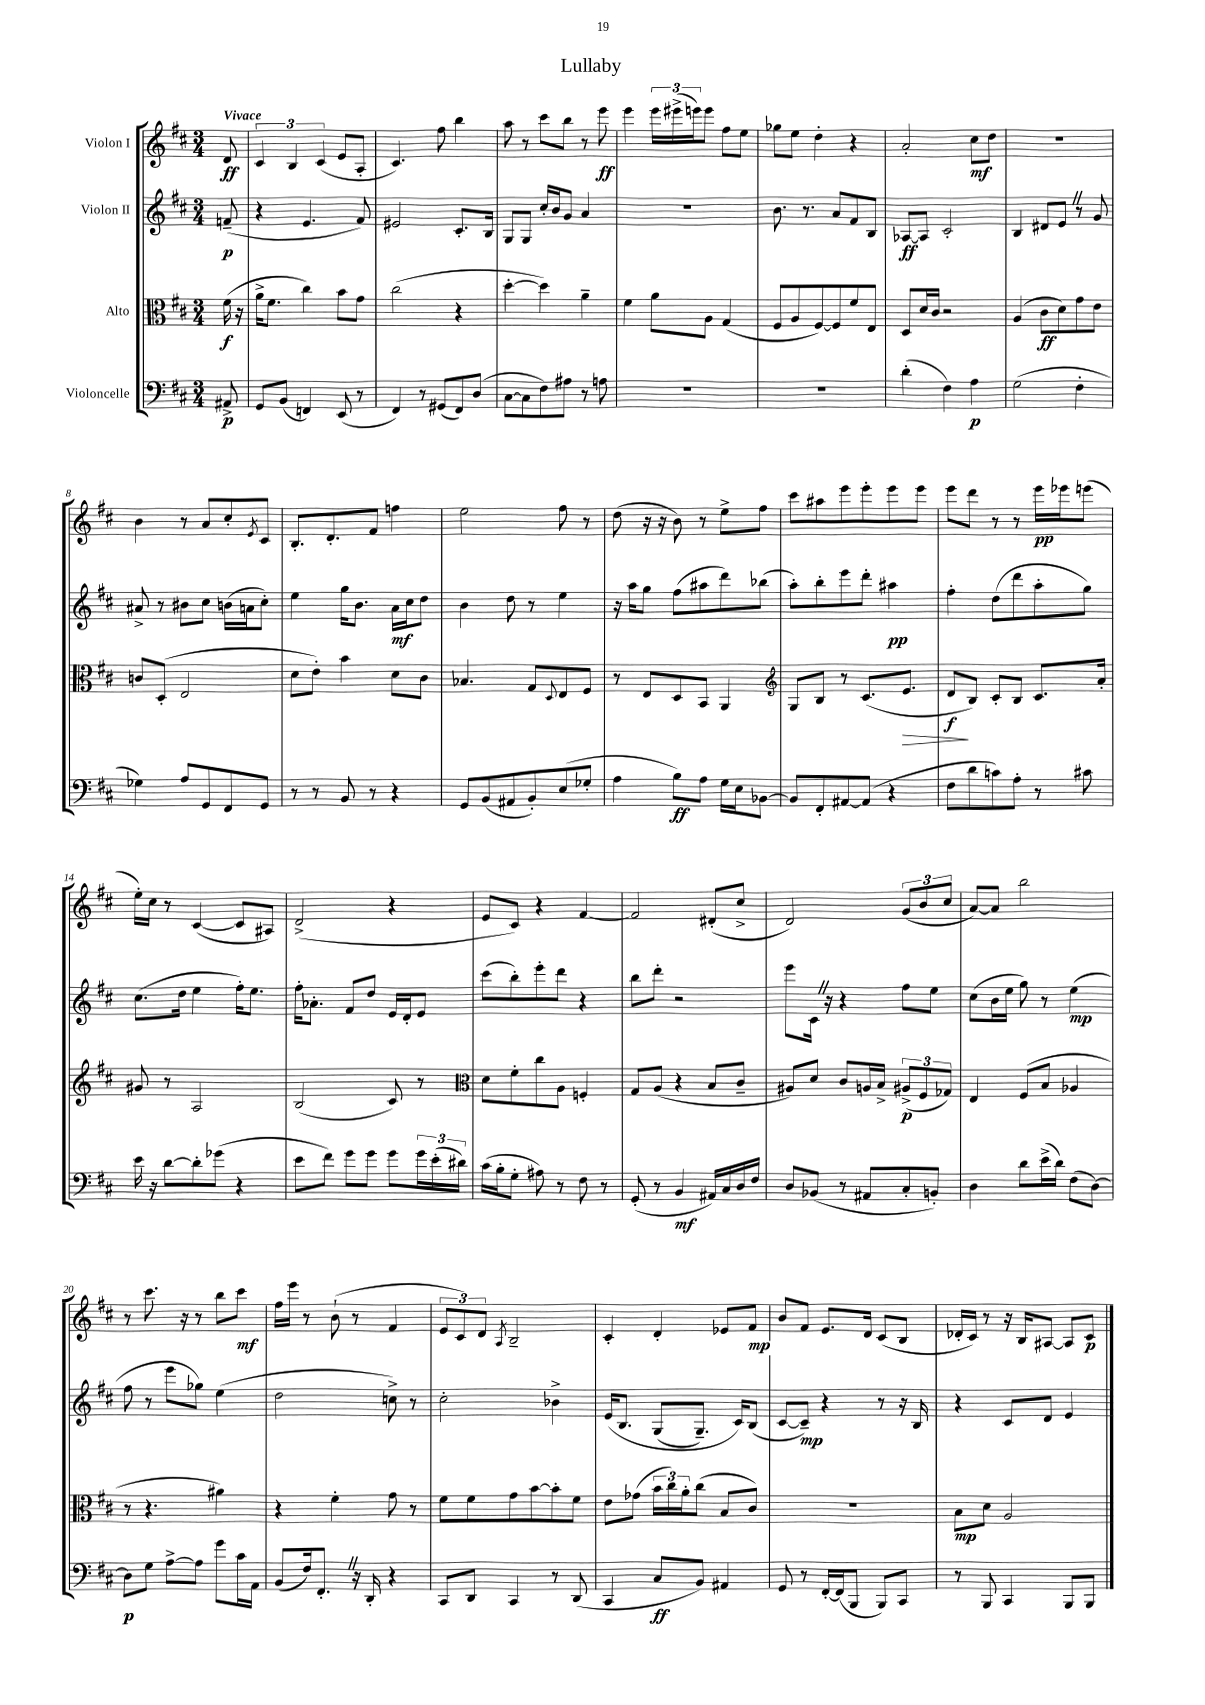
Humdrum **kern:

**kern	**dynam	**kern	**dynam	**kern	**dynam	**kern	**dynam
*part4	*part4	*part3	*part3	*part2	*part2	*part1	*part1
*staff4	*staff4	*staff3	*staff3	*staff2	*staff2	*staff1	*staff1
*I"Violoncelle	*	*I"Alto	*	*I"Violon II	*	*I"Violon I	*
*clefF4	*	*clefC3	*	*clefG2	*	*clefG2	*
*k[f#c#]	*	*k[f#c#]	*	*k[f#c#]	*	*k[f#c#]	*
*M3/4	*	*M3/4	*	*M3/4	*	*M3/4	*
=	=	=	=	=	=	=	=
!	!	!	!	!	!	!LO:TX:a:B:t=Vivace	!
8AA#X^/	p	(16f#\	f	(8fn~/	p	8d/	ff
.	.	16r	.	.	.	.	.
=1	=1	=1	=1	=1	=1	=1	=1
8GG/L	.	16a^\KL	.	4r	.	6c#/	.
.	.	8.f#\J	.	.	.	.	.
(8BB/J	.	.	.	.	.	.	.
.	.	.	.	.	.	6B/	.
4FFn/)	.	4cc#\)	.	4.e/	.	.	.
.	.	.	.	.	.	(6c#/	.
(8EE/	.	8b\L	.	.	.	8e/L	.
8r	.	8g\J	.	8f#/)	.	8A'/J	.
=2	=2	=2	=2	=2	=2	=2	=2
4FF#/)	.	(2cc#\	.	2e#X/	.	4.c#/)	.
8r	.	.	.	.	.	.	.
(8GG#X/L	.	.	.	.	.	8ff#\	.
8FF#/)	.	4r	.	8.c#'/L	.	4bb\	.
(8D/J	.	.	.	.	.	.	.
.	.	.	.	16B/Jk	.	.	.
=3	=3	=3	=3	=3	=3	=3	=3
[8C#\L	.	[4dd'\	.	8G/L	.	8aa\	.
8C#\]	.	.	.	8G/J	.	8r	.
8F#\)	.	4dd\])	.	16cc#'/LL	.	8ccc#\L	.
.	.	.	.	16b/J	.	.	.
8A#X\J	.	.	.	8g/J	.	8bb\J	.
8r	.	4a~\	.	4a/	.	8r	.
8An\	.	.	.	.	.	8eee\	ff
=4	=4	=4	=4	=4	=4	=4	=4
2.r	.	4f#\	.	2.r	.	4eee\	.
.	.	8a\L	.	.	.	24eee\LL	.
.	.	.	.	.	.	(24eee#X^\	.
.	.	.	.	.	.	24eeen\J)	.
.	.	8A\J	.	.	.	8eee\J	.
.	.	(4G/	.	.	.	8ff#\L	.
.	.	.	.	.	.	8ee\J	.
=5	=5	=5	=5	=5	=5	=5	=5
2.r	.	8F#/L	.	8.b\	.	8gg-X\L	.
.	.	8A/	.	.	.	8ee\J	.
.	.	.	.	8.r	.	.	.
.	.	[8F#/)	.	.	.	4dd'\	.
.	.	8F#/]	.	8a/L	.	.	.
.	.	8f#/	.	8f#/	.	4r	.
.	.	8E/J	.	8B/J	.	.	.
=6	=6	=6	=6	=6	=6	=6	=6
(4d'\	.	8D/L	.	[8A-X/L	ff	2a'/	.
.	.	16d/L	.	8A-/J]	.	.	.
.	.	16c#/JJ	.	.	.	.	.
4F#\)	.	2r	.	2c#'/	.	.	.
4A\	p	.	.	.	.	8cc#\L	mf
.	.	.	.	.	.	8dd\J	.
=7	=7	=7	=7	=7	=7	=7	=7
(2G\	.	(4A/	.	4B/	.	2.r	.
.	.	8c#\L	ff	8d#X/L	.	.	.
.	.	8d\)	.	8eZ/J	.	.	.
4F#'\	.	8g\	.	8r	.	.	.
.	.	8e\J	.	8g/	.	.	.
!!LO:LB:g=z
=8	=8	=8	=8	=8	=8	=8	=8
4G-X\)	.	8cn/L	.	8a#X^/	.	4b\	.
.	.	(8D'/J	.	8r	.	.	.
8A/L	.	2E/	.	8b#X\L	.	8r	.
8GG/	.	.	.	8cc#\J	.	8a/L	.
8FF#/	.	.	.	(16bn\LL	.	8cc#'/	.
.	.	.	.	16an\J	.	.	.
.	.	.	.	.	.	8qe/	.
8GG/J	.	.	.	8cc#'\J)	.	8c#/J	.
=9	=9	=9	=9	=9	=9	=9	=9
8r	.	8d\L	.	4ee\	.	8.B'/L	.
8r	.	8e'\J)	.	.	.	.	.
.	.	.	.	.	.	8.d'/	.
8BB/	.	4b\	.	16gg\KL	.	.	.
.	.	.	.	8.b\J	.	.	.
8r	.	.	.	.	.	8f#/J	.
4r	.	8d\L	.	16a\LL	mf	4ffn\	.
.	.	.	.	16cc#\J	.	.	.
.	.	8c#\J	.	8dd\J	.	.	.
=10	=10	=10	=10	=10	=10	=10	=10
8GG/L	.	4.B-X/	.	4b\	.	2ee\	.
(8BB/	.	.	.	.	.	.	.
8AA#X/	.	.	.	8dd\	.	.	.
8BB'/)	.	8G/L	.	8r	.	.	.
.	.	8qqD/	.	.	.	.	.
(8E/	.	8E/	.	4ee\	.	8ff#\	.
8G-X'/J	.	8F#/J	.	.	.	8r	.
=11	=11	=11	=11	=11	=11	=11	=11
4A\	.	8r	.	16r	.	(8dd\	.
.	.	.	.	16aa\KL	.	.	.
.	.	8E/L	.	8gg\J	.	16r	.
.	.	.	.	.	.	16r	.
8B\L)	ff	8D/	.	(8ff#\L	.	8b\)	.
8A\J	.	8BB/J	.	8aa#X\	.	8r	.
16G\LL	.	4AA/	.	8ddd\)	.	8ee^\L	.
16E\J	.	.	.	.	.	.	.
[8BB-X\J	.	.	.	(8bb-X\J	.	8ff#\J	.
=12	=12	=12	=12	=12	=12	=12	=12
*	*	*clefG2	*	*	*	*	*
8BB-/L]	.	8G/L	.	8aa'\L)	.	8ccc#\L	.
8FF#'/	.	8B/J	.	8bb'\	.	8aa#X\	.
[8AA#X/	.	8r	.	8eee\	.	8eee\	.
(8AA#/J]	.	(8.c#/L	.	8ddd'\J	.	8eee'\	.
4r	.	.	.	4aa#X\	pp	8eee\	.
!	!	!	!LO:HP:b	!	!	!	!
.	.	8.e/J	>	.	.	.	.
.	.	.	.	.	.	8eee\J	.
=13	=13	=13	=13	=13	=13	=13	=13
8F#\L	.	8d/L	f	4ff#'\	.	8eee\L	.
8d\	.	8B/J)	]	.	.	8ddd\J	.
8cn\)	.	8c#'/L	.	(8dd\L	.	8r	.
8A'\J	.	8B/J	.	8ddd\	.	8r	.
8r	.	8.c#/L	.	8aa'\	.	16eee\LL	pp
.	.	.	.	.	.	16eee-X\J	.
8c#X\	.	.	.	8gg\J)	.	(8eeen\J	.
.	.	16a'/Jk	.	.	.	.	.
!!LO:LB:g=z
=14	=14	=14	=14	=14	=14	=14	=14
16e\	.	8g#X/	.	(8.cc#\L	.	16ee'\LL)	.
16r	.	.	.	.	.	16cc#\JJ	.
[8d\L	.	8r	.	.	.	8r	.
.	.	.	.	16dd\Jk	.	.	.
8d'\]	.	2A/	.	4ee\	.	([4c#/	.
(8g-X\J	.	.	.	.	.	.	.
4r	.	.	.	16ff#'\KL)	.	8c#/L]	.
.	.	.	.	8.ee\J	.	.	.
.	.	.	.	.	.	8A#X/J)	.
=15	=15	=15	=15	=15	=15	=15	=15
8e\L	.	(2B/	.	16ff#'\KL	.	(2d^/	.
.	.	.	.	8.a-X'\J	.	.	.
8f#\J)	.	.	.	.	.	.	.
8g\L	.	.	.	8f#/L	.	.	.
8g\J	.	.	.	8dd/J	.	.	.
8g\L	.	8c#/)	.	16e/LL	.	4r	.
.	.	.	.	16d'/J	.	.	.
24g\L	.	8r	.	8e/J	.	.	.
(24e'\	.	.	.	.	.	.	.
24d#X\JJ)	.	.	.	.	.	.	.
=16	=16	=16	=16	=16	=16	=16	=16
*	*	*clefC3	*	*	*	*	*
(16c#\LL	.	8d\L	.	(8ccc#\L	.	8e/L	.
16B'\J	.	.	.	.	.	.	.
8G'\J	.	8f#'\	.	8bb'\)	.	8c#/J)	.
8A#X\)	.	8cc#\	.	8eee'\	.	4r	.
8r	.	8A\J	.	8ddd\J	.	.	.
8F#\	.	4Fn'/	.	4r	.	[4f#/	.
8r	.	.	.	.	.	.	.
=17	=17	=17	=17	=17	=17	=17	=17
(8GG'/	.	8G/L	.	8bb\L	.	2f#/]	.
8r	.	(8A/J	.	8ddd'\J	.	.	.
4BB/	mf	4r	.	2r	.	.	.
16AA#X/LL)	.	8B/L	.	.	.	(8d#X'/L	.
16C#/	.	.	.	.	.	.	.
16D/	.	8c#~/J	.	.	.	8cc#^/J	.
16F#/JJ	.	.	.	.	.	.	.
=18	=18	=18	=18	=18	=18	=18	=18
8D/L	.	8A#X/L)	.	8eee\L	.	2d/)	.
(8BB-X/J	.	8d/J	.	16c#Z\Jk	.	.	.
.	.	.	.	16r	.	.	.
8r	.	8c#/L	.	4r	.	.	.
8AA#X/L	.	16An/L	.	.	.	.	.
.	.	16B^/JJ	.	.	.	.	.
8C#'/	.	(12A#X^/L	p	8ff#\L	.	(12g/L	.
.	.	12F#/	.	.	.	12b/	.
8BBn'/J)	.	.	.	8ee\J	.	.	.
.	.	12G-X/J)	.	.	.	12cc#/J	.
=19	=19	=19	=19	=19	=19	=19	=19
4D\	.	4E/	.	(8cc#\L	.	[8a/L)	.
.	.	.	.	16b\L	.	8a/J]	.
.	.	.	.	16ee\JJ	.	.	.
8d\L	.	(8F#/L	.	8gg\)	.	2bb\	.
(16e^\L	.	8B/J	.	8r	.	.	.
16d\JJ)	.	.	.	.	.	.	.
(8F#\L	.	4A-X/	.	(4ee\	mp	.	.
[8D\J)	.	.	.	.	.	.	.
!!LO:LB:g=z
=20	=20	=20	=20	=20	=20	=20	=20
8D\L]	p	8r	.	8ff#\	.	8r	.
8G\J	.	4.r	.	8r	.	8.ccc#\	.
[8A^\L	.	.	.	8eee\L	.	.	.
.	.	.	.	.	.	16r	.
8A\J]	.	.	.	8gg-X\J)	.	8r	.
8g\L	.	4a#X\)	.	(4ee\	.	8bb\L	.
16c#\L	.	.	.	.	.	8ccc#\J	mf
16AA\JJ	.	.	.	.	.	.	.
=21	=21	=21	=21	=21	=21	=21	=21
(8BB/L	.	4r	.	2dd\	.	16ff#\LL	.
.	.	.	.	.	.	16eee\JJ	.
16F#/k)	.	.	.	.	.	8r	.
8.FF#'Z/J	.	.	.	.	.	.	.
.	.	4f#'\	.	.	.	(8b`\	.
16r	.	.	.	.	.	8r	.
16DD'/	.	.	.	.	.	.	.
4r	.	8g\	.	8ccn^\)	.	4f#/	.
.	.	8r	.	8r	.	.	.
=22	=22	=22	=22	=22	=22	=22	=22
8CC#/L	.	8f#\L	.	2cc#'\	.	12e/L	.
.	.	.	.	.	.	12c#/)	.
8DD/J	.	8f#\	.	.	.	.	.
.	.	.	.	.	.	12d/J	.
.	.	.	.	.	.	8qA/	.
4CC#/	.	8g\	.	.	.	2B~/	.
.	.	[8b\	.	.	.	.	.
8r	.	8b'\]	.	4b-X^\	.	.	.
(8DD/	.	8f#\J	.	.	.	.	.
=23	=23	=23	=23	=23	=23	=23	=23
4CC#/	.	8e\L	.	(16e/KL	.	4c#'/	.
.	.	.	.	8.B/J	.	.	.
.	.	(8g-X\J	.	.	.	.	.
8C#/L	ff	24b\LL	.	(8G/L	.	4d'/	.
.	.	24cc#\)	.	.	.	.	.
.	.	24a'\J	.	.	.	.	.
8BB/J)	.	(8cc#\J	.	8.G~/J)	.	.	.
4AA#X/	.	8B/L	.	.	.	8e-X/L	.
.	.	.	.	16c#/KL)	.	.	.
.	.	8c#/J)	.	(8B/J	.	8f#/J	mp
=24	=24	=24	=24	=24	=24	=24	=24
8GG/	.	2.r	.	[8c#/L	.	8b/L	.
8r	.	.	.	8c#~/J])	mp	8f#/J	.
[16FF#'/LL	.	.	.	4r	.	8.e/L	.
(16FF#/J]	.	.	.	.	.	.	.
8BBB/J	.	.	.	.	.	.	.
.	.	.	.	.	.	16d/Jk	.
8BBB/L)	.	.	.	8r	.	(8c#/L	.
8CC#/J	.	.	.	16r	.	8B/J	.
.	.	.	.	16B/	.	.	.
=25	=25	=25	=25	=25	=25	=25	=25
8r	.	8B\L	mp	4r	.	16d-X'/LL	.
.	.	.	.	.	.	16c#/JJ)	.
8BBB/	.	8d\J	.	.	.	8r	.
4CC#/	.	2A/	.	8c#/L	.	16r	.
.	.	.	.	.	.	16B/KL	.
.	.	.	.	8d/J	.	[8A#X/J	.
8BBB/L	.	.	.	4e/	.	8A#/L]	.
8BBB/J	.	.	.	.	.	8c#/J	p
==	==	==	==	==	==	==	==
*-	*-	*-	*-	*-	*-	*-	*-
